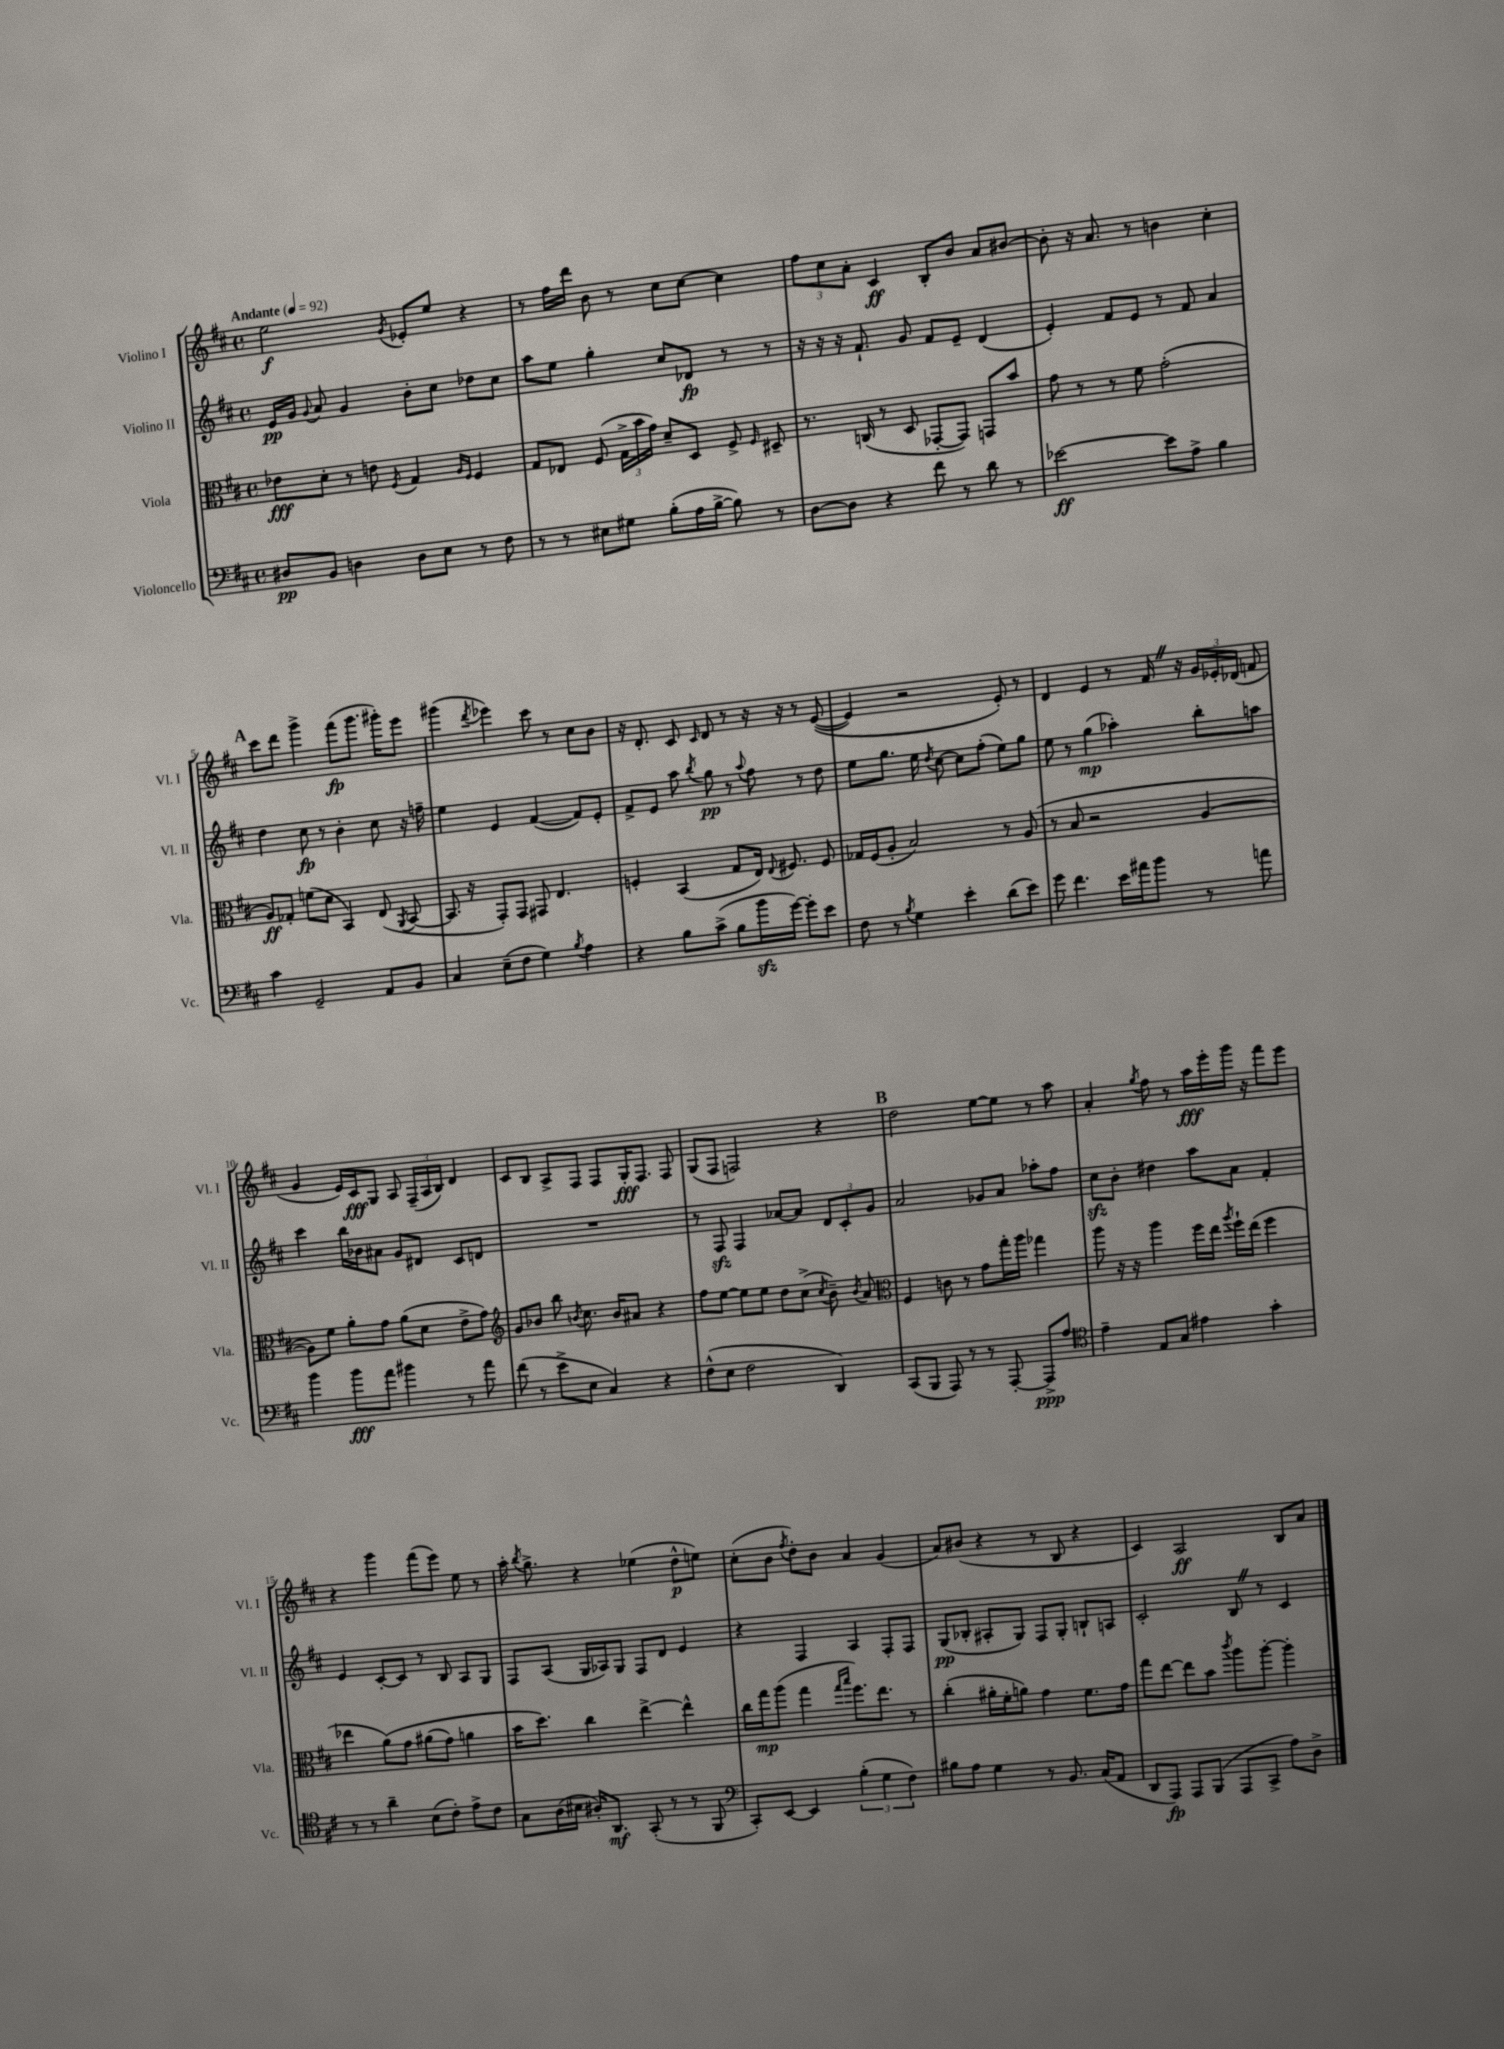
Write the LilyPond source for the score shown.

<<
\new StaffGroup <<
\new Staff = "s0" \with { instrumentName = "Violino I" shortInstrumentName = "Vl. I" } {
    \clef treble \key d \major \defaultTimeSignature \time 4/4 \tempo "Andante" 4 = 92
    \autoBeamOff e''2\f \acciaccatura { g'8 } ees'8[-. e''8] r4 |
    r8 fis''16[ d'''16] b'8 r8 cis''8[ cis''8]~ cis''4 |
    \tuplet 3/2 { fis''8[ cis''8 a'8]-. } cis'4\ff b8[-. b'8] a'8[ bis'8]~ |
    bis'8-. r16 a'8. r8 b'4 cis''4-. |
    \mark \markup { \bold "A" } cis'''8[ d'''8] g'''4-> fis'''8[\fp( g'''8.] gis'''16[-.) e'''8] |
    gis'''4( \acciaccatura { d'''8 } ees'''4) cis'''8 r8 cis''8[ b'8] |
    r16 d'8.-. cis'8 \grace { cis'16 } d'8 r8 r16 r16 r8 e'8~(\( |
    e'4) r2 e'8-.\) r8 |
    d'4 e'4 r8 fis'16 \once \override BreathingSign.text = \markup { \musicglyph "scripts.caesura.straight" } \breathe r16 \tuplet 3/2 { g'16[ ees'16-. des'16]( } f'8 |
    g'4 e'16[) cis'16\fff g8] a8 \tuplet 3/2 { fis16[--( a16 b16]) } d'4 |
    cis'8[ b8] a8[-> fis8] fis8[ g16-.\fff fis8.] fis8 |
    g8[( fis8] f2) r4 |
    \mark \markup { \bold "B" } d''2 e''8[~ e''8] r8 a''8 |
    a'4-. \acciaccatura { g''8 } fis''8 r8 a''16[\fff e'''16-. g'''16] r16 fis'''8[ e'''8] |
    r4 g'''4 fis'''8[( e'''8]) e''8 r8 |
    a''16-. \acciaccatura { b''8 } g''8.-> r4 ees''4( d''8[-^\p e''8]) |
    cis''8[-.( b'8] \acciaccatura { fis''8 } d''8[-.) b'8] a'4 g'4( |
    a'8[) bis'8]( r4 r8 b8 r4 |
    cis'4) a2\ff b8[ a'8] \bar "|." |
}
\new Staff = "s1" \with { instrumentName = "Violino II" shortInstrumentName = "Vl. II" } {
    \clef treble \key d \major \defaultTimeSignature \time 4/4
    \autoBeamOff e'16[\pp g'16] \appoggiatura { g'8 } a'8 g'4 b'8[-. cis''8] des''8[ cis''8] |
    a''8[ e''8] g''4-. cis''8[ des'8]\fp r8 r8 |
    r16 r16 r16 fis'8.-! g'8 fis'8[ e'8]-- d'4( |
    e'4-.) fis'8[ e'8] r8 fis'8 a'4 |
    \mark \markup { \bold "A" } d''4 cis''8\fp r8 b'4-. cis''8 r16 f''16-- |
    e''4 e'4 fis'4~( fis'8[) e'8]-. |
    fis'8[-> e'8] a''8 \acciaccatura { b''8 } g''8\pp r8 \appoggiatura { a''8 } fis''8 r8 d''8 |
    e''8[ g''8.] e''16 \acciaccatura { d''8 } cis''8~ cis''8[ fis''8]-.( e''8[) g''8] |
    e''8 r8 g''4\mp( aes''4-.) b''8[-. a''8] |
    cis'''4 b''16[ bes'16 ais'8] g'8[ dis'8] cis'8[ d'8] |
    R1 |
    r8 fis8\sfz fis4 aes'8[~ aes'8] \tuplet 3/2 { d'8[ cis'8-. g'8] } |
    \mark \markup { \bold "B" } a'2 ges'8[ a'8] aes''8[-. fis''8] |
    cis''8[\sfz b'8]-. dis''4 a''8[ a'8] fis'4-. |
    e'4 cis'8[~-. cis'8] r8 b8 a8[ g8] |
    fis8[ a8]( g16[ aes16) g8] fis8[ d'8] e'4 |
    r4 fis4 a4 fis8[-. fis8] |
    g8[\pp( bes8]-. ais8[-. g8]) fis8[ g8]-. b8[-! a8] |
    cis'2-. b8 \once \override BreathingSign.text = \markup { \musicglyph "scripts.caesura.straight" } \breathe r8 cis'4 \bar "|." |
}
\new Staff = "s2" \with { instrumentName = "Viola" shortInstrumentName = "Vla." } {
    \clef alto \key d \major \defaultTimeSignature \time 4/4
    \autoBeamOff ees'8[\fff d'8]-. r8 e'8 \acciaccatura { fis8 } g4 \grace { a16[ fis16] } fis4 |
    g8[ ees8] fis8( \tuplet 3/2 { g16[-> b'16 g'16]) } d'8[-- d8] fis8-> \grace { fis16 } dis8-- |
    r8. c16( r8 d8 ges,8[~-. ges,8]) g,8[ b'8] |
    g'8 r8 r8 fis'8 g'2-.( |
    \mark \markup { \bold "A" } a8[\ff) ges8]-. f'8[( d'8] b,4) e8( \acciaccatura { a,8 } b,8~ |
    b,8. r16 g,8[-.) g,8] gis,8 e4. |
    f4-. b,4( g8[ e16]) \appoggiatura { e8 } fis8. fis8 |
    ges16[ fis16( a8]-. b2) r8 a8( |
    r8 b8 r2 a4~ |
    a8[) fis'8] a'8[-. g'8] a'8[( d'8] e'8[-> g'8]) |
    \clef treble g'8[ bes'8] b''8 \acciaccatura { b'8 } cis''8. b'16[ ais'8] r4 |
    fis''8[ e''8]~ e''8[ e''8] d''8[ cis''8]->( \acciaccatura { cis''8 } b'8--) \acciaccatura { b'8 } a'8 |
    \mark \markup { \bold "B" } \clef alto fis4 c'8 r8 g'8[ g''16-. a''16] ges''4 |
    a''8 r16 r16 a''4 fis''16[ e''16] \acciaccatura { a''8 } fis''16[-! e''16]( fis''4 |
    ees''4 a'8[)\( g'8] ais'8[( g'8]) a'4 |
    b'16[ d''8.]\) cis''4 e''4~-> e''4-^ |
    cis''16[ g''16\mp a''8]( g''4 \grace { g''16[ b''16] } fis''8.[) e''8.] r8 |
    cis''4-.( ais'16[-. fis'16-. a'8]) g'4 fis'8.[ g'16] |
    g''8[ e''8]~ e''8[ b'8] \acciaccatura { cis'''8 } a''8[ a''8]~-. a''4-. \bar "|." |
}
\new Staff = "s3" \with { instrumentName = "Violoncello" shortInstrumentName = "Vc." } {
    \clef bass \key d \major \defaultTimeSignature \time 4/4
    \autoBeamOff dis8[\pp b,8] d4 d8[ e8] r8 fis8 |
    r8 r8 eis8[ gis8] b8[-.( a16 b16]~-> b8) r8 |
    d8[~ d8] r4 fis'8 r8 d'8 r8 |
    ees'2~\ff ees'8[ a8]-> b4 |
    \mark \markup { \bold "A" } cis'4 g,2-- a,8[ b,8] |
    cis4 e8[--( fis8] g4) \acciaccatura { b8 } a4 |
    r4 b8[ cis'8]->( b8[ b'16\sfz g'16]~) g'8[-. e'8] |
    fis8 r8 \acciaccatura { b8 } g4 e'4-. d'8[( e'8]) |
    g'8 fis'4. e'16[ ais'16 b'8] r8 a'8 |
    b'4 b'8[\fff a'8] bis'4 r8 a'8 |
    fis'8( r8 e'8[-> e8] cis4) r4 |
    fis8[-^( e8] fis2 d,4) |
    \mark \markup { \bold "B" } cis,8[( b,,8] a,,8) r8 r8 a,,8~-. a,,8[->\ppp a8] |
    \clef tenor e'4-- e8[ g8] eis'4 g'4-. |
    r8 r8 a'4-- b8[( cis'8]-.) e'8[-> cis'8] |
    g8[ a16( bis16] ais16[-.) a,8.]\mf g,8-.( r8 r8 fis,8 |
    \clef bass cis,8[-.) e,8]~ e,4 \tuplet 3/2 { b4-.( g4 fis4) } |
    bis8[ a8] g4 r8 b,8. cis16[( a,8] |
    d,8[ a,,8]\fp) a,,8[ b,,8]( a,,8[ cis,8]-> a8[) d8]-> \bar "|." |
}
>>
>>
